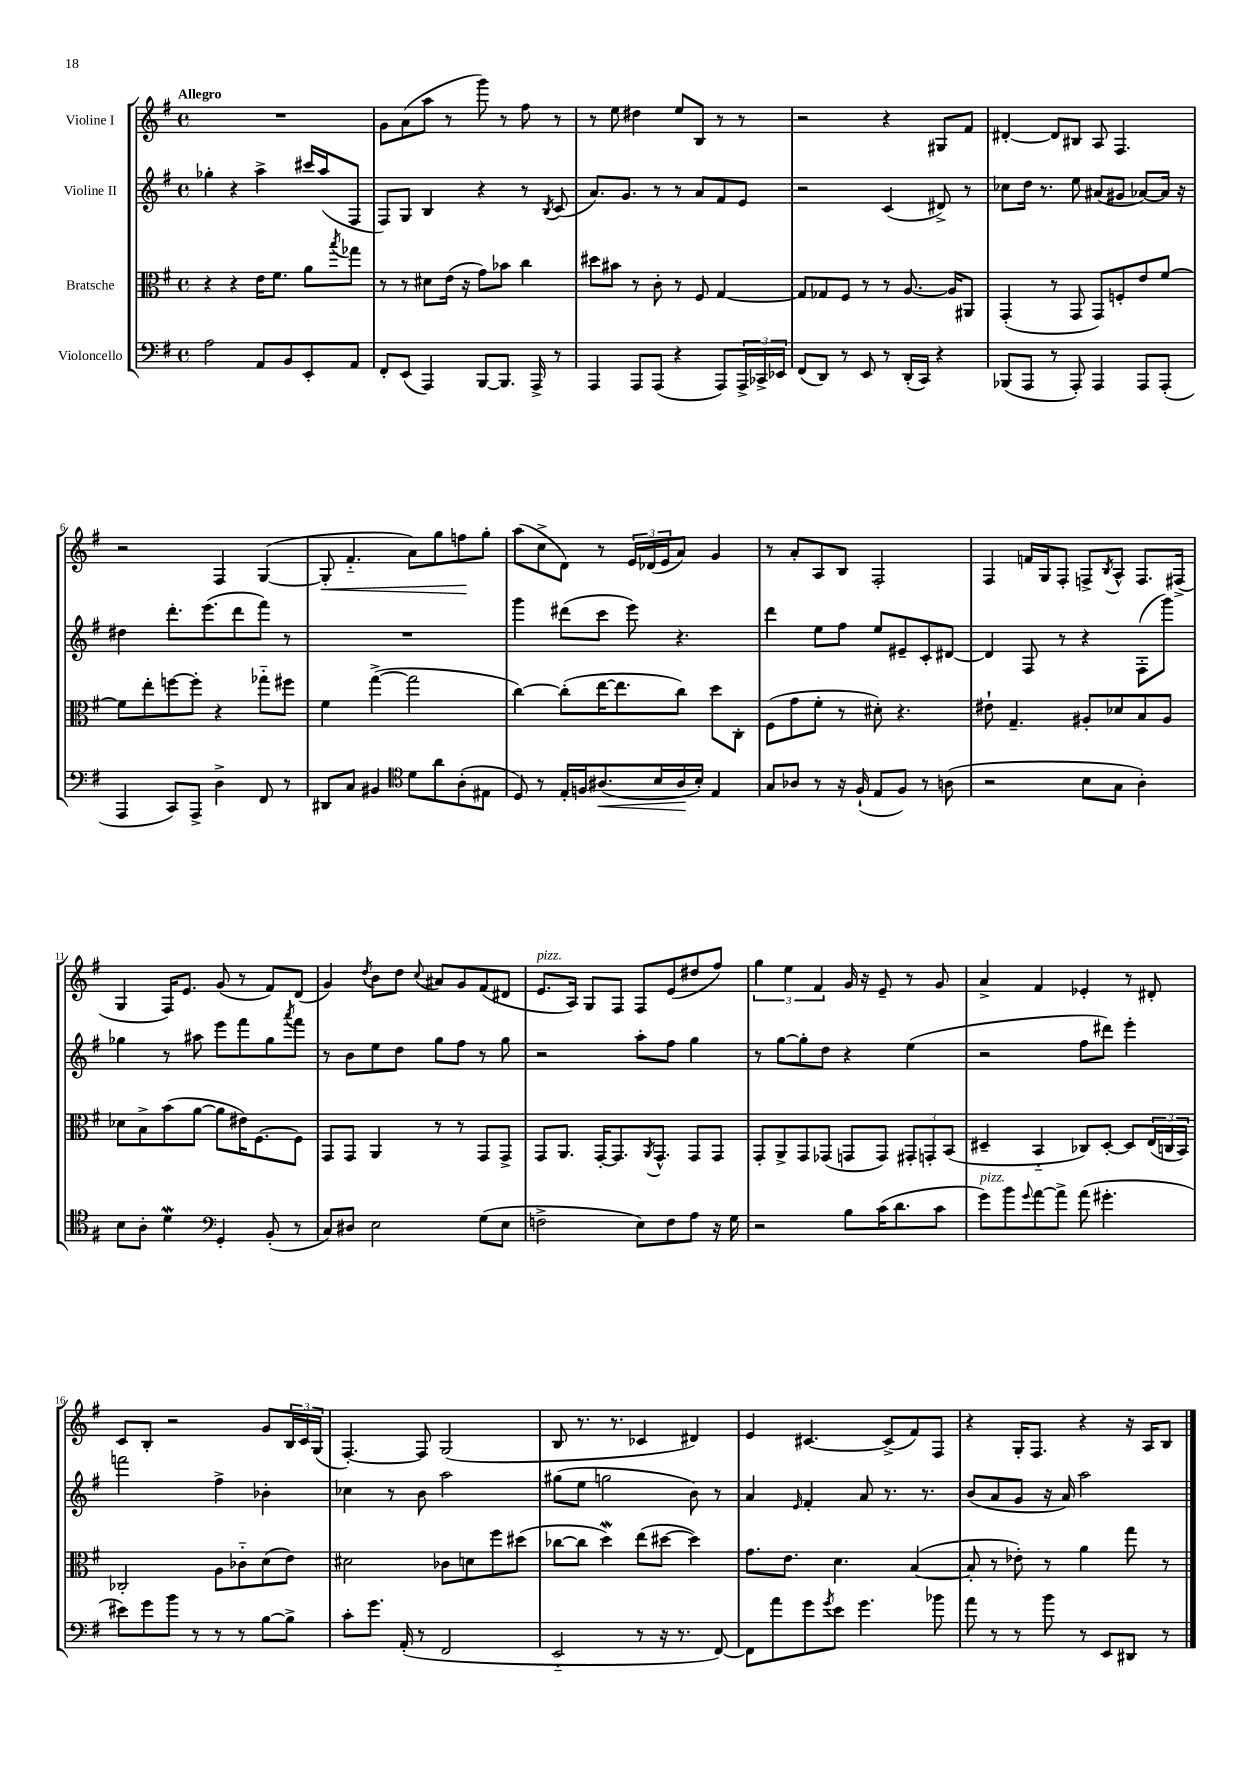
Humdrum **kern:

**kern	**kern	**kern	**kern
*staff4	*staff3	*staff2	*staff1
*clefF4	*clefC3	*clefG2	*clefG2
*k[f#]	*k[f#]	*k[f#]	*k[f#]
*M4/4	*M4/4	*M4/4	*M4/4
*met(c)	*met(c)	*met(c)	*met(c)
2A\	4r	4gg-'\	1r
.	4r	4r	.
8AA/L	16e\LK	4aa^\	.
.	8.f#\J	.	.
8BB/	.	.	.
8EE'/	8a\L	16ccc#/LL	.
.	.	(16aa/J	.
.	8qbb/	.	.
8AA/J	8gg-\J	8F#/J	.
=	=	=	=
8FF#'/L	8r	8F#/L)	8g\L
(8EE/J	8r	8G/J	(8a\
4AAA/)	8d#\L	4B/	8aa\J
.	(16e\Jk	.	8r
.	16r	.	.
[8BBB/L	8g\L)	4r	8ggg\)
8.BBB/]J	8b-\J	.	8r
.	4cc\	8r	8ff#\
16AAA^/	.	.	.
.	.	8qB/	.
8r	.	(8c/	8r
=	=	=	=
4AAA/	8dd#\L	8.a/L)	8r
.	8b#\J	.	8ee\
.	.	8.g/J	.
8AAA/L	8r	.	4dd#\
(8AAA/J	8c'\	8r	.
4r	8r	8r	8ee/L
.	8F#/	8a/L	8B/J
8AAA/L)	[4G/	8f#/	8r
24AAA^/L	.	8e/J	8r
24CC-^/	.	.	.
24EE-/JJ	.	.	.
=	=	=	=
(8FF#/L	8G/]L	2r	2r
8DD/J)	8G-/	.	.
8r	8F#/J	.	.
8EE/	8r	.	.
8r	8r	(4c/	4r
(16DD'/LL	[8.A/	.	.
16CC/JJ)	.	.	.
4r	.	8d#^/)	8G#/L
.	16A/]LK	.	.
.	8AA#/J	8r	8f#/J
=	=	=	=
(8BBB-/L	(4GG'/	8cc-\L	[4d#'/
8AAA/J	.	16dd\Jk	.
.	.	8.r	.
8r	8r	.	8d#/]L
8AAA'/)	8GG/	8ee\	8B#/J
4AAA/	8GG/L)	(8a#/L	8A/
.	8F'/	8g#/J	4.F#/
8AAA/L	8e/	[8a-/L)	.
(8AAA'/J	[8f#/J	16a-/]Jk	.
.	.	16r	.
=	=	=	=
4AAA/	8f#\]L	4dd#\	2r
.	8ee'\	.	.
8CC/L)	[8ff\	8.ddd'\L	.
8AAA^/J	8ff'\]J	.	.
.	.	(8.eee\	.
4D^\	4r	.	4F#/
.	.	8ddd\	.
8FF#/	8gg-'~\L	8fff#\J)	([4G/
8r	8ff#\J	8r	.
=	=	=	=
8DD#/L	4f#\	1r	8G'/]
8C/J	.	.	4.f#'~/
4BB#/	([4gg^\	.	.
*clefC4	*	*	*
8d\L	2gg\]	.	8a\L)
8a\	.	.	8gg\
(8A'\	.	.	8ff\
8E#\J	.	.	8gg'\J
=	=	=	=
8D/)	[4cc\)	4ggg\	(8aa\L
8r	.	.	8cc^\
16E'/LL	(8cc'\]L	(8ddd#\L	8d\J)
16F/J	.	.	.
(8.A#/	[16ee\K	8ccc\J	8r
.	8.ee\]	.	.
.	.	8eee\)	24e/LL
.	.	.	(24d-/
16B/L	.	.	.
.	.	.	24e/J
16A#/	8cc\J)	4.r	8a/J)
16B'/JJ)	.	.	.
4E/	8dd\L	.	4g/
.	8C'\J	.	.
=	=	=	=
8G/L	(8F#\L	4ddd\	8r
8A-/J	8g\	.	8a'/L
8r	8f#'\J	8ee\L	8A/
16r	8r	8ff#\J	8B/J
(16F#`/	.	.	.
8E/L	8d#'\)	8ee/L	2F#'/
8F#/J)	4.r	8e#~/	.
8r	.	8c'/	.
(8A\	.	[8d#/J	.
=	=	=	=
2r	8e#`\	4d#/]	4F#/
.	4.G~/	.	.
.	.	8F#/	16f/LL
.	.	.	16G/J
.	.	8r	8F#'/J
8B\L	8A#'/L	4r	8F^/L
.	.	.	8qB/
8G\J	8d-/	.	8A^^/J
4A'\)	8B/	(8F#'\L	8.F/L
.	8A#/J	8ggg\J)	.
.	.	.	(16F#^/Jk
=	=	=	=
8B\L	8d-\L	4gg-\	4G/
8A'\J	8B^\	.	.
4d\	(8b\	8r	16F#/LK)
.	.	.	8.e/J
.	[8a\J	8aa#\	.
*clefF4	*	*	*
4GG'/	8a\]L	8eee\L	(8g/
.	16e#\K)	8fff#\	8r
.	[8.F#\	.	.
(8BB'/	.	8gg-\	8f#/L)
.	.	8qaaa/	.
8r	8F#\]J	8fff#\J	(8d/J
=	=	=	=
8C/L)	8GG/L	8r	4g/)
8D#/J	8GG/J	8b\L	.
.	.	.	8qdd/
2E\	4AA/	8ee\	8b\L
.	.	8dd\J	8dd\J
.	.	.	8qqcc/
.	8r	8gg\L	8a#/L
.	8r	8ff#\J	8g/
(8G\L	8GG/L	8r	(8f#/
8E\J	8GG^/J	8gg\	8d#/J
=	=	=	=
2F^\	8GG/L	2r	8.e/L
.	8.AA/J	.	.
.	.	.	16A/Jk)
.	.	.	8G/L
.	[16GG'/LK	.	.
.	8.GG/]	.	8F#/J
8E\L)	.	8aa'\L	8F#/L
.	8qAA/	.	.
.	8.GG^^/J	.	.
8F\	.	8ff#\J	(8e/
8A\J	8GG/L	4gg\	8dd#/
16r	8GG/J	.	8ff#/J)
16G\	.	.	.
=	=	=	=
2r	8GG'/L	8r	6gg\
.	8AA^/	[8gg\L	.
.	.	.	6ee\
.	8GG/	8gg'\]	.
.	.	.	6f#/
.	(8GG-/J	8dd\J	.
8B\L	8GG/L	4r	16g/
.	.	.	16r
(16c\K	8GG/J)	.	8e~/
8.d\	.	.	.
.	12GG#'/L	(4ee\	8r
.	12GG'/	.	.
8c\J	.	.	8g/
.	(12BB/J	.	.
=	=	=	=
8g\L)	4D#~/	2r	4a^/
8b\	.	.	.
8qqg/	.	.	.
[8a\	4BB'~/	.	4f#/
8a^\]J	.	.	.
(8a\	8C-/L)	8ff#\L	4e-'/
4.g#'\	[8D#'/J	8ddd#\J)	.
.	8D#/]L	4eee'\	8r
.	(24E/L	.	8d#'/
.	24C/	.	.
.	24BB/JJ)	.	.
=	=	=	=
8e#\L)	2C-'/	2fff\	8c/L
8g\	.	.	8B'/J
8b\J	.	.	2r
8r	.	.	.
8r	8A\L	4ff#^\	.
8r	8c-'~\	.	.
[8B\L	(8d\	4b-'\	8g/L
8B^\]J	8e\J)	.	24B/L
.	.	.	24c/
.	.	.	(24G/JJ
=	=	=	=
8c'\L	2d#\	4cc-\	[4.F#'/)
8.g\J	.	.	.
.	.	8r	.
(16AA'/	.	.	.
8r	.	8b\	8F#/]
2FF#/	8c-\L	2aa\	(2G/
.	8d\	.	.
.	8ff#\	.	.
.	(8dd#\J	.	.
=	=	=	=
2EE'~/	[8cc-\L	(8gg#\L	8B/
.	8cc-\]J	8ee\J	8.r
.	4dd\)	2gg\	.
.	.	.	8.r
8r	(8ee\L	.	4c-/
16r	[8dd#\J	.	.
8.r	.	.	.
.	4dd#\])	8b\)	4d#/)
[8FF#/)	.	8r	.
=	=	=	=
8FF#\]L	8.g\L	4a/	4e/
8a\	.	.	.
.	8.e\J	.	.
.	.	16qqe/	.
8g\	.	4f#'/	[4.c#/
8qg/	.	.	.
8e\J	4.d\	.	.
4.g\	.	8a/	.
.	.	8.r	(8c#^/]L
.	([4B/	.	8f#/)
.	.	8.r	.
8b-\	.	.	8F#/J
=	=	=	=
8a\	8B'/]	(8b/L	4r
8r	8r	8a/	.
8r	8e-'\)	8g/J	16G'/LK
.	.	.	8.F#/J
8b\	8r	16r	.
.	.	16a/)	.
8r	4a\	2aa\	4r
8EE/L	.	.	.
8DD#/J	8gg\	.	16r
.	.	.	16A/LK
8r	8r	.	8B/J
==	==	==	==
*-	*-	*-	*-
